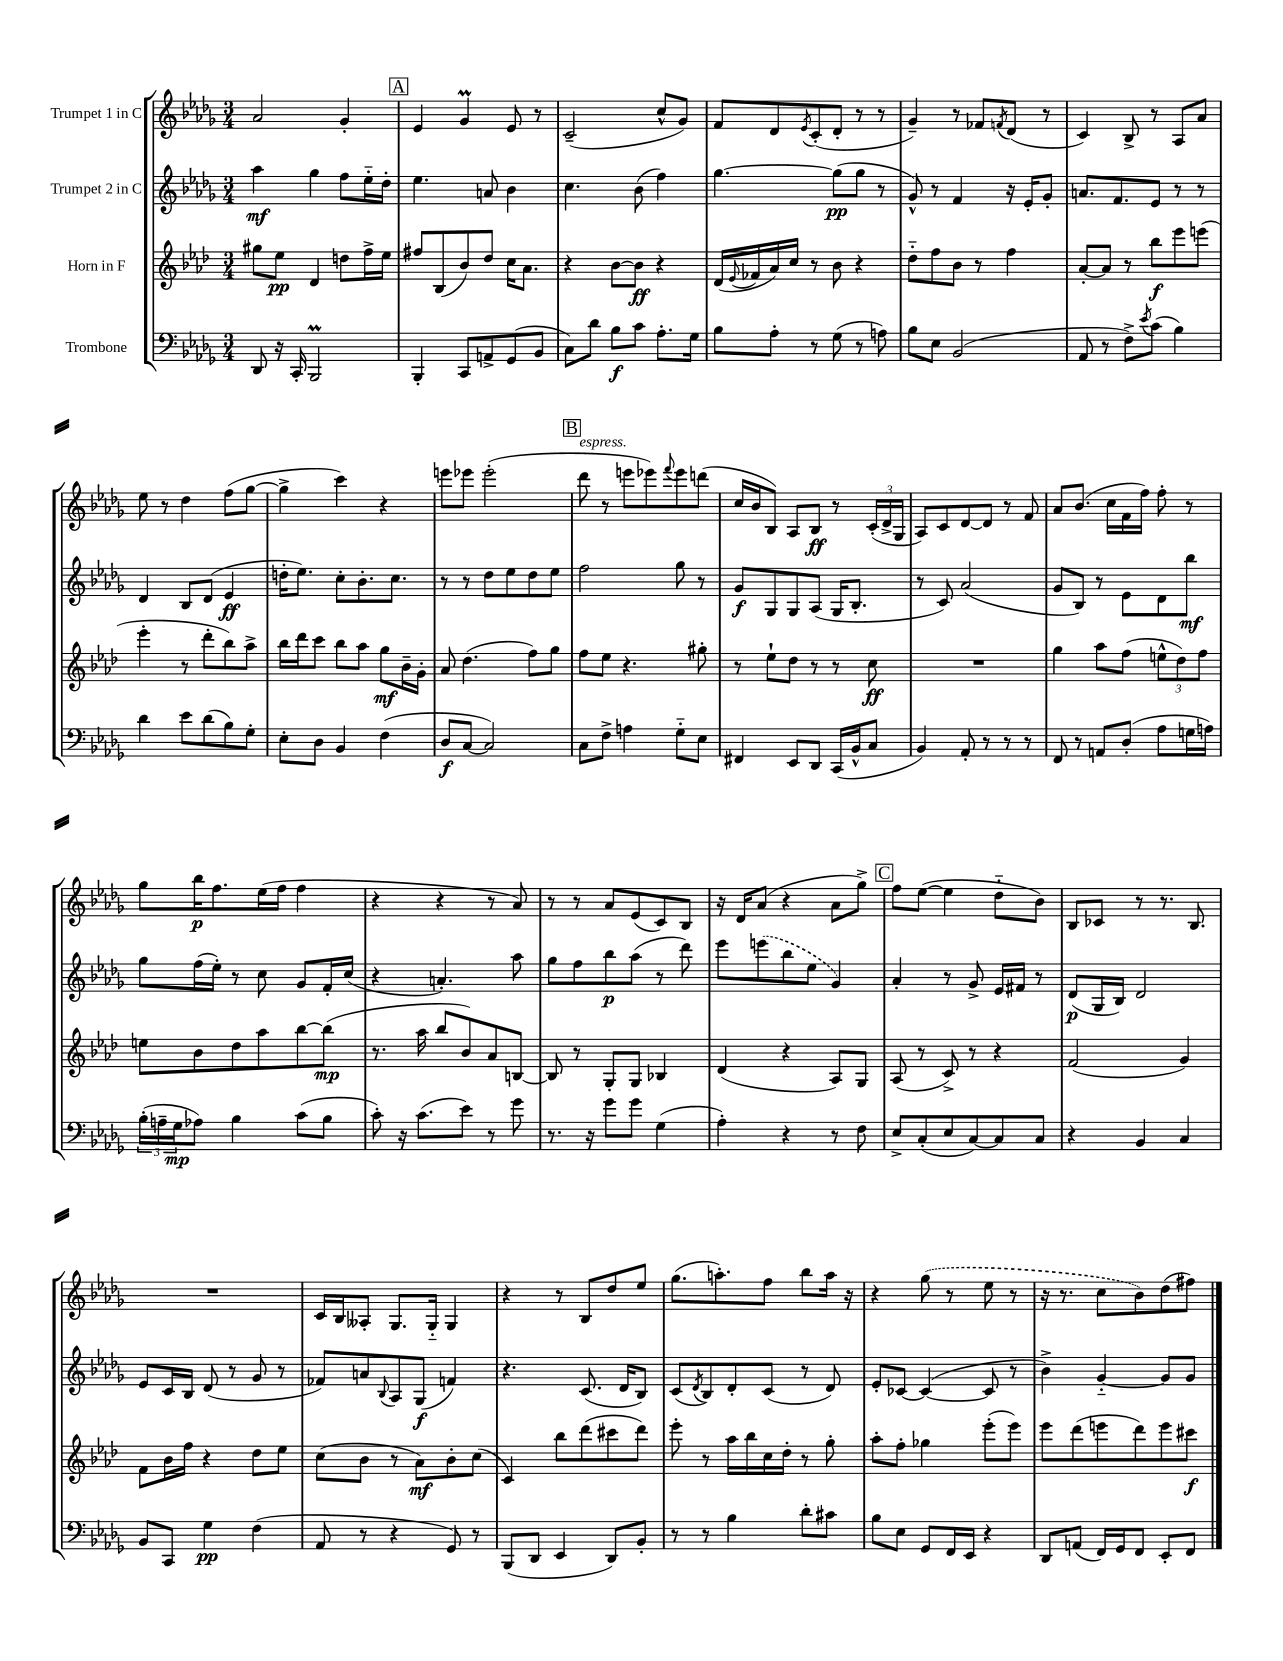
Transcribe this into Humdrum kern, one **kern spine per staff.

**kern	**kern	**kern	**kern
*staff4	*staff3	*staff2	*staff1
*clefF4	*clefG2	*clefG2	*clefG2
*k[b-e-a-d-g-]	*k[b-e-a-d-]	*k[b-e-a-d-g-]	*k[b-e-a-d-g-]
*M3/4	*M3/4	*M3/4	*M3/4
8DD-	8gg#	4aa-	2a-
16r	8ee-	.	.
16CC'	.	.	.
2BBB-	4d-	4gg-	.
.	8dd	8ff	4g-'
.	16ff^	16ee-'~	.
.	16ee-	16dd-'	.
=	=	=	=
4BBB-'	8ff#	4.ee-	4e-
.	(8B-	.	.
8CC	8b-)	.	4g-
8AA^	8dd-	8a	.
(8GG-	16cc	4b-	8e-
.	8.a-	.	.
8BB-	.	.	8r
=	=	=	=
8C)	4r	4.cc	(2c~
8d-	.	.	.
8B-	[8b-	.	.
8c	8b-]	(8b-	.
8.A-'	4r	4ff)	8cc^^
.	.	.	8g-)
16G-	.	.	.
=	=	=	=
8B-	(16d-	[4.gg-	8f
.	8qqe-	.	.
.	16f-	.	.
8A-'	16a-)	.	8d-
.	16cc	.	.
.	.	.	8qe-
8r	8r	.	(8c'
(8G-	8b-	(8gg-]	8d-'
8r	4r	8gg-	8r
8A)	.	8r	8r
=	=	=	=
8B-	8dd-'~	8g-^^)	4g-~)
8E-	8ff	8r	.
(2BB-	8b-	4f	8r
.	8r	.	8f-
.	.	.	8qf
.	4ff	16r	(8d-
.	.	16e-'	.
.	.	8g-'	8r
=	=	=	=
8AA-	[8a-'	8.a	4c)
8r	8a-]	.	.
.	.	8.f	.
8F^)	8r	.	8B-^
8qe-	.	.	.
(8c	8bb-	8e-	8r
4B-)	8eee-	8r	8A-
.	(8eee	8r	8a-
=	=	=	=
4d-	4eee-'	4d-	8ee-
.	.	.	8r
8e-	8r	8B-	4dd-
(8d-	8ddd-'	(8d-	.
8B-)	8bb-)	4e-	(8ff
8G-'	8aa-^	.	[8gg-
=	=	=	=
8E-'	16bb-	16dd'	4gg-^]
.	16ddd-	8.ee-)	.
8D-	8ccc	.	.
4BB-	8bb-	8cc'	4ccc)
.	8aa-	8.b-'	.
(4F	8gg	.	4r
.	.	8.cc	.
.	16b-~	.	.
.	16g'	.	.
=	=	=	=
8D-	8a-	8r	8eee
[8C	(4.dd-	8r	8eee-
2C])	.	8dd-	(2eee-'
.	.	8ee-	.
.	8ff)	8dd-	.
.	8gg	8ee-	.
=	=	=	=
8C	8ff	2ff	8ddd-
8F^	8ee-	.	8r
4A	4.r	.	8eee
.	.	.	8eee-)
.	.	.	8qqfff
8G-'~	.	8gg-	8eee-
8E-	8gg#'	8r	(8ddd
=	=	=	=
4FF#	8r	8g-	16cc
.	.	.	16b-
.	8ee-`	8G-	8B-)
8EE-	8dd-	8G-	8A-
8DD-	8r	(8A-	8B-
(16CC	8r	16G-	8r
16BB-^^	.	8.B-'	.
8C	8cc	.	(24c'
.	.	.	24d-^
.	.	.	24G-
=	=	=	=
4BB-)	2.r	8r	8A-)
.	.	8c)	8c
8AA-'	.	(2a-	[8d-
8r	.	.	8d-]
8r	.	.	8r
8r	.	.	8f
=	=	=	=
8FF	4gg	8g-	8a-
8r	.	8B-)	(8.b-
8AA	8aa-	8r	.
.	.	.	16cc
(8D-'	(8ff	8e-	16f
.	.	.	16ff)
8A-	12ee^^	8d-	8ff'
.	12dd-)	.	.
16G	.	8bb-	8r
.	12ff	.	.
16A)	.	.	.
=	=	=	=
(24B-'	8ee	8gg-	8gg-
24A~	.	.	.
24G-	.	.	.
8A-)	8b-	(16ff	16bb-
.	.	16ee-')	8.ff
4B-	8dd-	8r	.
.	8aa-	8cc	(16ee-
.	.	.	16ff
(8c	[8bb-	8g-	4ff
8B-	(8bb-]	16f'	.
.	.	(16cc	.
=	=	=	=
8c')	8.r	4r	4r
16r	.	.	.
(8.c	16aa-	.	.
.	8bb-	4.a')	4r
8e-)	8b-)	.	.
8r	8a-	.	8r
8g-	[8B	8aa-	8a-)
=	=	=	=
8.r	8B]	8gg-	8r
.	8r	8ff	8r
16r	.	.	.
8g-	8G'	8bb-	8a-
8g-	8G	(8aa-	(8e-
(4G-	4B-	8r	8c)
.	.	8ddd-)	8B-
=	=	=	=
4A-')	(4d-	8eee-	16r
.	.	.	16d-
.	.	(8eee	(8a-
4r	4r	8bb-	4r
.	.	8ee-	.
8r	8A-)	4g-)	8a-
8F	8G	.	8gg-^)
=	=	=	=
8E-^	(8A-	4a-'	8ff
(8C'	8r	.	([8ee-
8E-	8c^)	8r	4ee-]
[8C)	8r	8g-^	.
8C]	4r	16e-	8dd-'~
.	.	16f#	.
8C	.	8r	8b-)
=	=	=	=
4r	(2f	(8d-	8B-
.	.	16G-	8c-
.	.	16B-)	.
4BB-	.	2d-	8r
.	.	.	8.r
4C	4g)	.	.
.	.	.	8.B-
=	=	=	=
8BB-	8f	8e-	2.r
8CC	16b-	16c	.
.	16ff	16B-	.
4G-	4r	(8d-	.
.	.	8r	.
(4F	8dd-	8g-	.
.	8ee-	8r	.
=	=	=	=
8AA-	(8cc	8f-)	16c
.	.	.	16B-
8r	8b-	8a	8A--'
.	.	8qqB-	.
4r	8r	8A-	8.G-
.	8a-)	(8G-	.
.	.	.	16G-'~
8GG-)	8b-'	4f)	4G-
8r	(8cc	.	.
=	=	=	=
(8BBB-	4c)	4.r	4r
8DD-	.	.	.
4EE-	8bb-	.	8r
.	(8ddd-	(8.c	8B-
8DD-)	8ccc#	.	8dd-
.	.	16d-	.
8BB-'	8ddd-)	8B-)	8ee-
=	=	=	=
8r	8eee-'	(8c	(8.gg-
.	.	8qd-	.
8r	8r	8B-)	.
.	.	.	8.aa')
4B-	16aa-	8d-'	.
.	16bb-	.	.
.	16cc	(8c	8ff
.	16dd-'	.	.
8d-'	8r	8r	8bb-
8c#	8gg'	8d-)	16aa
.	.	.	16r
=	=	=	=
8B-	8aa-'	8e-'	4r
8E-	8ff'	[8c-	.
8GG-	4gg-	(4c-_	(8gg-
16FF	.	.	8r
16EE-	.	.	.
4r	(8eee-'	8c-]	8ee-
.	8eee-)	8r	8r
=	=	=	=
8DD-	8eee-	4b-^)	16r
.	.	.	8.r
(8AA	(8ddd-	.	.
16FF)	8eee	[4g-'~	8cc
16GG-	.	.	.
8FF	8ddd-)	.	8b-)
8EE-'	8eee	8g-]	(8dd-
8FF	8ccc#	8g-	8ff#)
==	==	==	==
*-	*-	*-	*-
